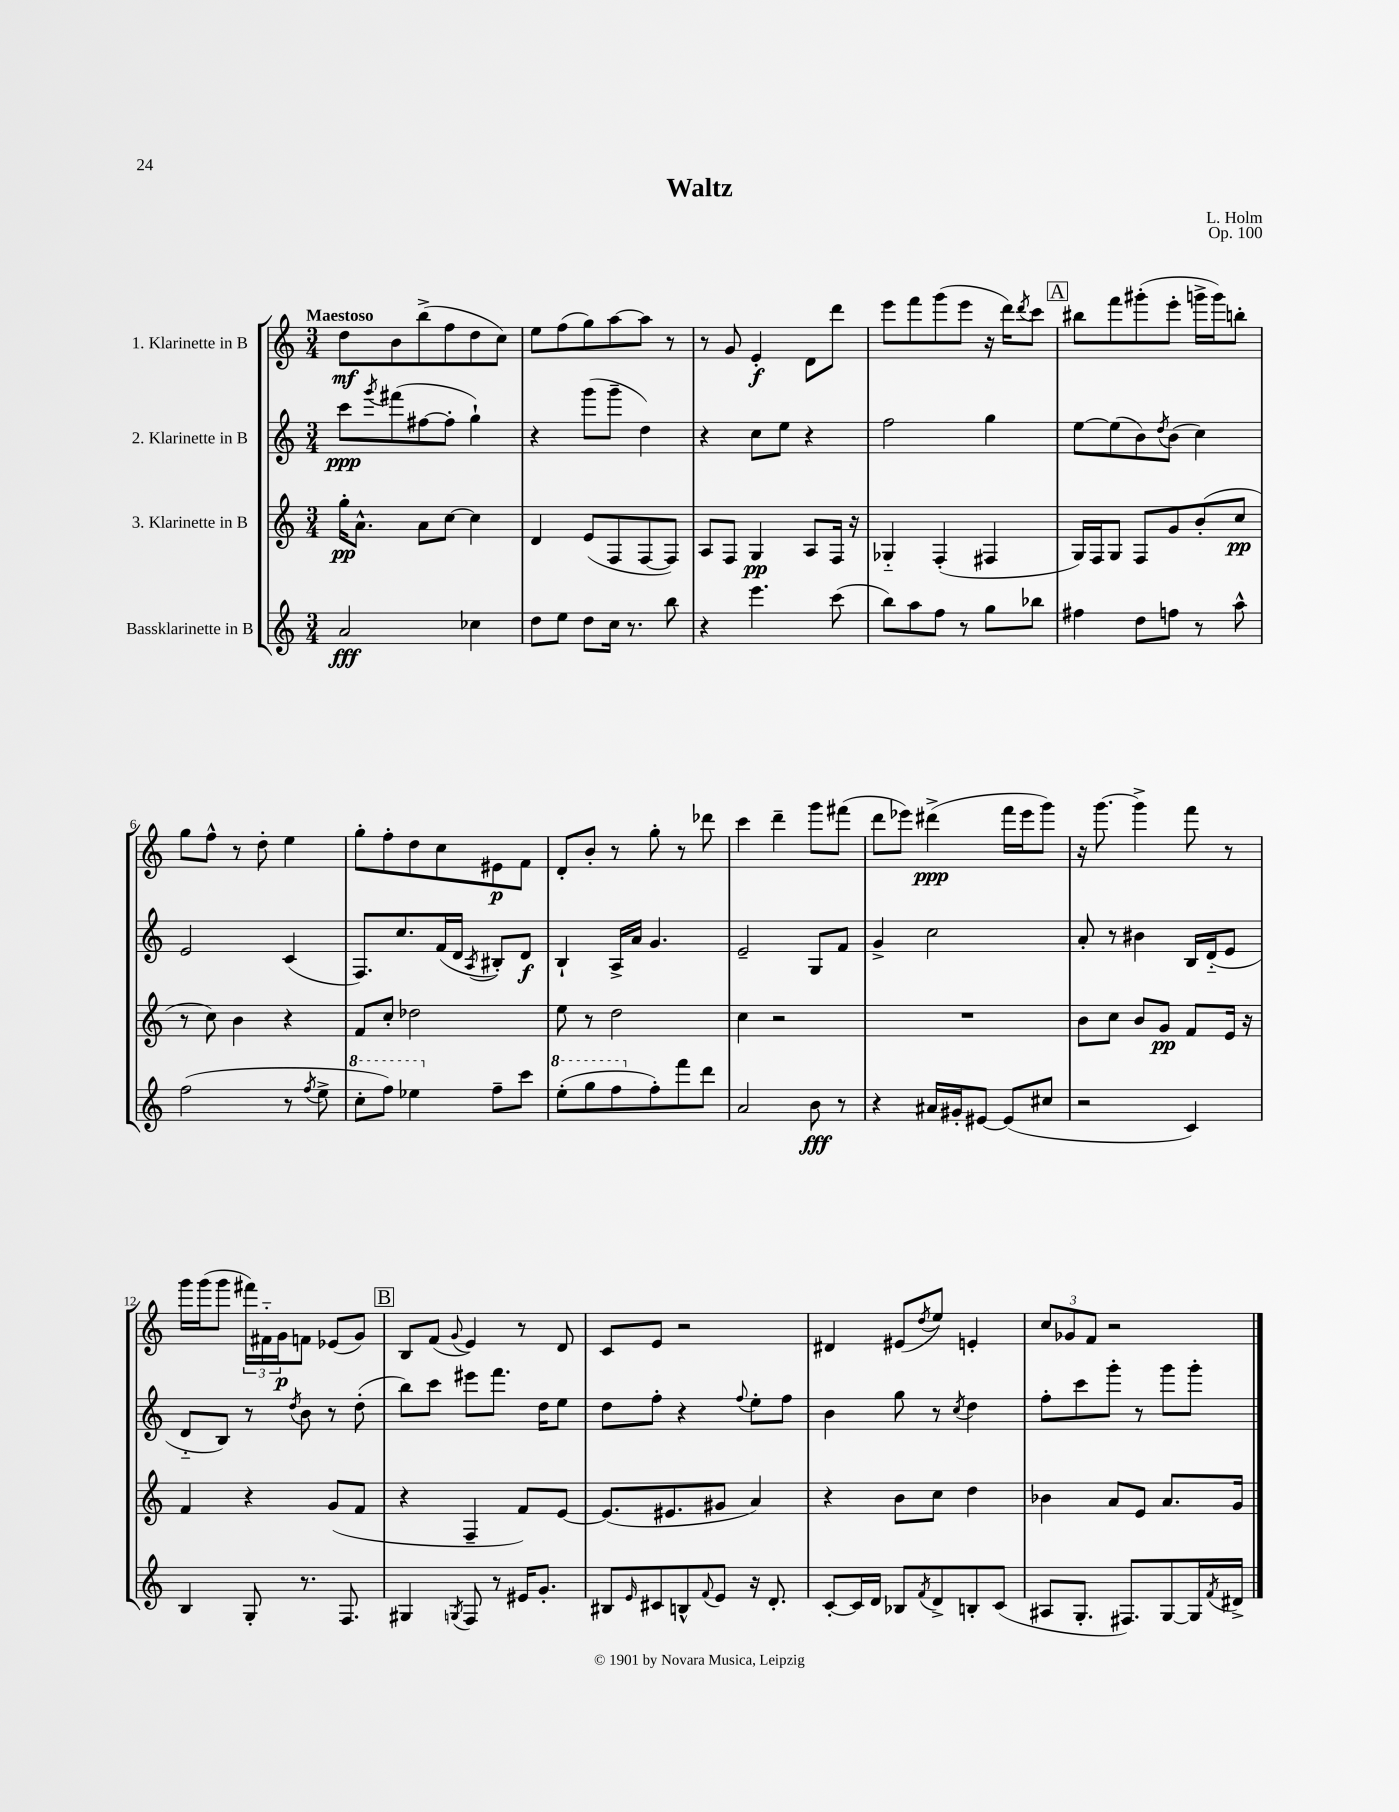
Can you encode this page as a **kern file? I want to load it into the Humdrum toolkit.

**kern	**dynam	**kern	**dynam	**kern	**dynam	**kern	**dynam
*part4	*part4	*part3	*part3	*part2	*part2	*part1	*part1
*staff4	*staff4	*staff3	*staff3	*staff2	*staff2	*staff1	*staff1
*I"Bassklarinette in B	*	*I"3. Klarinette in B	*	*I"2. Klarinette in B	*	*I"1. Klarinette in B	*
*clefG2	*	*clefG2	*	*clefG2	*	*clefG2	*
*k[]	*	*k[]	*	*k[]	*	*k[]	*
*M3/4	*	*M3/4	*	*M3/4	*	*M3/4	*
=1	=1	=1	=1	=1	=1	=1	=1
!	!	!	!	!	!	!LO:TX:a:B:t=Maestoso	!
2a/	fff	16gg'\KL	pp	8ccc\L	ppp	8dd\L	mf
.	.	8.a^^\J	.	.	.	.	.
.	.	.	.	8qggg/	.	.	.
.	.	.	.	(8fff#X\	.	8b\	.
.	.	8a\L	.	[8ff#X\	.	(8bb^\	.
.	.	[8cc\J	.	8ff#'\J]	.	8ff\	.
4cc-X\	.	4cc\]	.	4gg`\)	.	8dd\	.
.	.	.	.	.	.	8cc\J)	.
=2	=2	=2	=2	=2	=2	=2	=2
8dd\L	.	4d/	.	4r	.	8ee\L	.
8ee\J	.	.	.	.	.	(8ff\	.
8dd\L	.	(8e/L	.	(8ggg\L	.	8gg\)	.
16cc\Jk	.	8F/	.	8ggg~\J	.	[8aa\	.
8.r	.	.	.	.	.	.	.
.	.	[8F/	.	4dd\)	.	8aa\J]	.
8bb\	.	8F/J])	.	.	.	8r	.
=3	=3	=3	=3	=3	=3	=3	=3
4r	.	8A/L	.	4r	.	8r	.
.	.	8F/J	.	.	.	8g/	.
4.eee\	.	4G/	pp	8cc\L	.	4e'/	f
.	.	.	.	8ee\J	.	.	.
.	.	8A/L	.	4r	.	8d\L	.
(8ccc\	.	16F/Jk	.	.	.	8ddd\J	.
.	.	16r	.	.	.	.	.
=4	=4	=4	=4	=4	=4	=4	=4
8bb\L)	.	4G-X/	.	2ff\	.	8eee\L	.
8aa\	.	.	.	.	.	8fff\	.
8ff\J	.	(4F'/	.	.	.	(8ggg\	.
8r	.	.	.	.	.	8eee\J	.
8gg\L	.	4F#X/	.	4gg\	.	16r	.
.	.	.	.	.	.	16ddd\KL)	.
.	.	.	.	.	.	8qddd/	.
8bb-X\J	.	.	.	.	.	8ccc\J	.
!!LO:REH:place=s1:t=A
=5	=5	=5	=5	=5	=5	=5	=5
4ff#X\	.	16G/LL)	.	[8ee\L	.	8bb#X\L	.
.	.	16F/J	.	.	.	.	.
.	.	8G/J	.	(8ee\]	.	8fff\	.
8dd\L	.	8F/L	.	8b\)	.	(8ggg#X'\	.
.	.	.	.	8qdd/	.	.	.
8ffn\J	.	8g/	.	(8b\J	.	8eee'\J	.
8r	.	(8b'/	.	4cc\)	.	16gggn^\LL	.
.	.	.	.	.	.	16ggg\J)	.
8aa^^\	.	8cc/J	pp	.	.	8bbn'\J	.
!!LO:LB:g=z
=6	=6	=6	=6	=6	=6	=6	=6
(2ff\	.	8r	.	2e/	.	8gg\L	.
.	.	8cc\)	.	.	.	8ff^^\J	.
.	.	4b\	.	.	.	8r	.
.	.	.	.	.	.	8dd'\	.
8r	.	4r	.	(4c/	.	4ee\	.
8qff/	.	.	.	.	.	.	.
8ee^\	.	.	.	.	.	.	.
=7	=7	=7	=7	=7	=7	=7	=7
*8va	*	*	*	*	*	*	*
8ccc'\L	.	8f/L	.	8.F/L)	.	8gg'\L	.
8fff\J)	.	8cc'/J	.	.	.	8ff'\	.
.	.	.	.	8.cc/	.	.	.
4eee-X\	.	2dd-X\	.	.	.	8dd\	.
.	.	.	.	(16f/L	.	8cc\	.
.	.	.	.	16d/JJ	.	.	.
.	.	.	.	8qA/	.	.	.
*X8va	*	*	*	*	*	*	*
8ff~\L	.	.	.	8B#X'/L)	.	8e#X\	p
8ccc\J	.	.	.	8d/J	f	8f\J	.
=8	=8	=8	=8	=8	=8	=8	=8
*8va	*	*	*	*	*	*	*
(8eee'\L	.	8ee\	.	4B`/	.	8d'/L	.
8ggg\	.	8r	.	.	.	8b'/J	.
8fff\	.	2dd\	.	16A^/LL	.	8r	.
.	.	.	.	16a/JJ	.	.	.
*X8va	*	*	*	*	*	*	*
8ff'\)	.	.	.	4.g/	.	8gg'\	.
8fff\	.	.	.	.	.	8r	.
8ddd\J	.	.	.	.	.	8ddd-X\	.
=9	=9	=9	=9	=9	=9	=9	=9
2a/	.	4cc\	.	2e~/	.	4ccc\	.
.	.	2r	.	.	.	4ddd~\	.
8b\	fff	.	.	8G/L	.	8ggg\L	.
8r	.	.	.	8f/J	.	(8fff#X\J	.
=10	=10	=10	=10	=10	=10	=10	=10
4r	.	2.r	.	4g^/	.	8ddd\L	.
.	.	.	.	.	.	8eee-X\J)	.
16a#X/LL	.	.	.	2cc\	.	(4ddd#X^\	ppp
16g#X'/J	.	.	.	.	.	.	.
[8e#X/J	.	.	.	.	.	.	.
(8e#/L]	.	.	.	.	.	16fff\LL	.
.	.	.	.	.	.	16eee-\J	.
8cc#X/J	.	.	.	.	.	8ggg\J)	.
=11	=11	=11	=11	=11	=11	=11	=11
2r	.	8b\L	.	8a'/	.	16r	.
.	.	.	.	.	.	[8.ggg\	.
.	.	8cc\J	.	8r	.	.	.
.	.	8b/L	.	4b#X\	.	4ggg^\]	.
.	.	8g/J	pp	.	.	.	.
4c/)	.	8f/L	.	16B/LL	.	8fff\	.
.	.	.	.	(16d/J	.	.	.
.	.	16e/Jk	.	8e/J	.	8r	.
.	.	16r	.	.	.	.	.
!!LO:LB:g=z
=12	=12	=12	=12	=12	=12	=12	=12
4B/	.	4f/	.	8d/L	.	16ggg\LL	.
.	.	.	.	.	.	(16ggg\J	.
.	.	.	.	8B/J)	.	8ggg\J	.
8G'/	.	4r	.	8r	.	24fff#X\LL)	.
.	.	.	.	.	.	24f#X\	.
.	.	.	.	.	.	24g\J	p
.	.	.	.	8qdd/	.	.	.
8.r	.	.	.	8b\	.	8fn\J	.
.	.	(8g/L	.	8r	.	(8e-X/L	.
8.F/	.	.	.	.	.	.	.
.	.	8f/J	.	(8dd'\	.	8g/J)	.
!!LO:REH:place=s1:t=B
=13	=13	=13	=13	=13	=13	=13	=13
4G#X/	.	4r	.	8bb\L)	.	8B/L	.
.	.	.	.	8ccc\J	.	(8f/J	.
8qGn/	.	.	.	.	.	8qqg/	.
8F/	.	4F~/	.	8eee#X\L	.	4e/)	.
8r	.	.	.	8.fff\J	.	.	.
16e#X/KL	.	8f/L)	.	.	.	8r	.
8.g'/J	.	.	.	16dd\KL	.	.	.
.	.	[8e/J	.	8ee\J	.	8d/	.
=14	=14	=14	=14	=14	=14	=14	=14
8B#X/L	.	(8.e/L]	.	8dd\L	.	8c/L	.
16qqe/	.	.	.	.	.	.	.
8c#X/	.	.	.	8ff'\J	.	8e/J	.
.	.	8.e#X/	.	.	.	.	.
8Bn^^/	.	.	.	4r	.	2r	.
8qqf/	.	.	.	.	.	.	.
8e/J	.	8g#X/J	.	.	.	.	.
.	.	.	.	8qqff/	.	.	.
16r	.	4a/)	.	8ee'\L	.	.	.
8.d'/	.	.	.	.	.	.	.
.	.	.	.	8ff\J	.	.	.
=15	=15	=15	=15	=15	=15	=15	=15
[8c'/L	.	4r	.	4b\	.	4d#X/	.
16c/L]	.	.	.	.	.	.	.
16d/JJ	.	.	.	.	.	.	.
8B-X/L	.	8b\L	.	8gg\	.	(8e#X/L	.
8qf/	.	.	.	.	.	8qdd/	.
8d^/	.	8cc\J	.	8r	.	8ee/J)	.
.	.	.	.	8qcc/	.	.	.
8Bn'/	.	4dd\	.	4dd\	.	4en'/	.
(8c/J	.	.	.	.	.	.	.
=16	=16	=16	=16	=16	=16	=16	=16
8A#X/L	.	4b-X\	.	8ff'\L	.	12cc/L	.
.	.	.	.	.	.	12g-X/	.
8.G'/J	.	.	.	8ccc\	.	.	.
.	.	.	.	.	.	12f/J	.
.	.	8a/L	.	8ggg'\J	.	2r	.
8.F#X/L)	.	.	.	.	.	.	.
.	.	8e/J	.	8r	.	.	.
[8G/	.	8.a/L	.	8ggg\L	.	.	.
16G/L]	.	.	.	8ggg'\J	.	.	.
8qf/	.	.	.	.	.	.	.
16d#X^/JJ	.	16g/Jk	.	.	.	.	.
==	==	==	==	==	==	==	==
*-	*-	*-	*-	*-	*-	*-	*-
